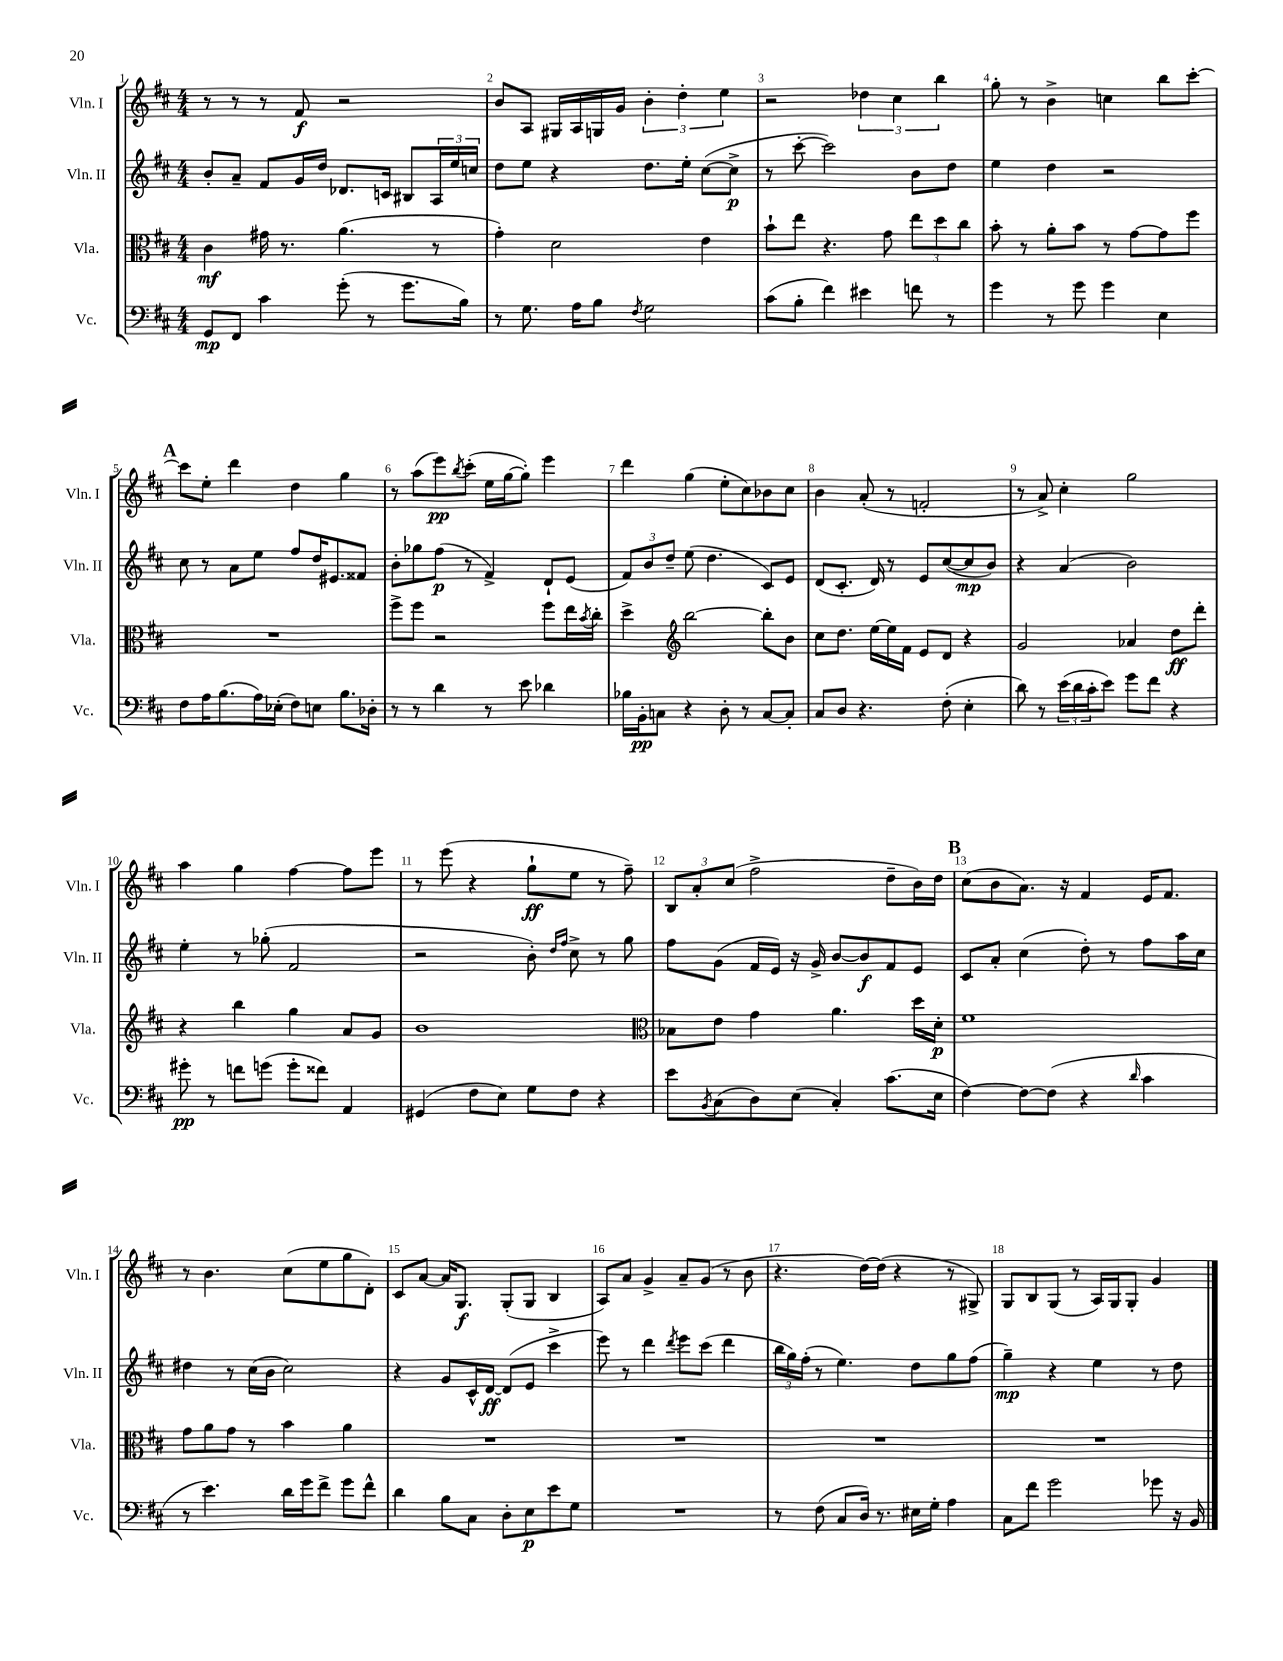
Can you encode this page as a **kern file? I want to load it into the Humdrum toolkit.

**kern	**dynam	**kern	**dynam	**kern	**dynam	**kern	**dynam
*part4	*part4	*part3	*part3	*part2	*part2	*part1	*part1
*staff4	*staff4	*staff3	*staff3	*staff2	*staff2	*staff1	*staff1
*I"Vc.	*	*I"Vla.	*	*I"Vln. II	*	*I"Vln. I	*
*I'Vc.	*	*I'Vla.	*	*I'Vln. II	*	*I'Vln. I	*
*clefF4	*	*clefC3	*	*clefG2	*	*clefG2	*
*k[f#c#]	*	*k[f#c#]	*	*k[f#c#]	*	*k[f#c#]	*
*M4/4	*	*M4/4	*	*M4/4	*	*M4/4	*
=1	=1	=1	=1	=1	=1	=1	=1
8GG/L	mp	4c#\	mf	8b'/L	.	8r	.
8FF#/J	.	.	.	8a~/J	.	8r	.
4c#\	.	16g#X\	.	8f#/L	.	8r	.
.	.	8.r	.	.	.	.	.
.	.	.	.	16g/L	.	8f#/	f
.	.	.	.	16dd/JJ	.	.	.
(8g'\	.	(4.a\	.	8.d-X/L	.	2r	.
8r	.	.	.	.	.	.	.
.	.	.	.	16cn/Jk	.	.	.
8.g\L	.	.	.	8B#X/L	.	.	.
.	.	8r	.	24A/L	.	.	.
.	.	.	.	24ee/	.	.	.
16B\Jk)	.	.	.	.	.	.	.
.	.	.	.	24ccn/JJ	.	.	.
=2	=2	=2	=2	=2	=2	=2	=2
8r	.	4g'\)	.	8dd\L	.	8b/L	.
8.G\	.	.	.	8ee\J	.	8A/J	.
.	.	2d\	.	4r	.	16G#X/LL	.
16A\KL	.	.	.	.	.	16A/	.
8B\J	.	.	.	.	.	16Gn/	.
.	.	.	.	.	.	16g/JJ	.
8qF#/	.	.	.	.	.	.	.
2G\	.	.	.	8.dd\L	.	6b'\	.
.	.	.	.	.	.	6dd'\	.
.	.	.	.	16ee'\Jk	.	.	.
.	.	4e\	.	([8cc#\L	.	.	.
.	.	.	.	.	.	6ee\	.
.	.	.	.	8cc#^\J]	p	.	.
=3	=3	=3	=3	=3	=3	=3	=3
(8c#\L	.	8b`\L	.	8r	.	2r	.
8B'\J	.	8ee\J	.	[8ccc#'\	.	.	.
4f#\)	.	4.r	.	2ccc#\])	.	.	.
4e#X\	.	.	.	.	.	6dd-X\	.
.	.	8g\	.	.	.	.	.
.	.	.	.	.	.	6cc#\	.
8fn\	.	12ee\L	.	8b\L	.	.	.
.	.	12dd\	.	.	.	6bb\	.
8r	.	.	.	8dd\J	.	.	.
.	.	12cc#\J	.	.	.	.	.
=4	=4	=4	=4	=4	=4	=4	=4
4g\	.	8b'\	.	4ee\	.	8gg'\	.
.	.	8r	.	.	.	8r	.
8r	.	8a'\L	.	4dd\	.	4b^\	.
8g\	.	8b\J	.	.	.	.	.
4g\	.	8r	.	2r	.	4ccn\	.
.	.	[8g\L	.	.	.	.	.
4E\	.	8g\]	.	.	.	8bb\L	.
.	.	8ff#\J	.	.	.	[8ccc#'\J	.
!!LO:LB:g=z
!!LO:REH:place=s1:t=A
=5	=5	=5	=5	=5	=5	=5	=5
8F#\L	.	1r	.	8cc#\	.	8ccc#\L]	.
16A\K	.	.	.	8r	.	8ee'\J	.
(8.B\	.	.	.	.	.	.	.
.	.	.	.	8a\L	.	4ddd\	.
16A\L)	.	.	.	8ee\J	.	.	.
(16E-X'\JJ	.	.	.	.	.	.	.
8F#\L)	.	.	.	8ff#/L	.	4dd\	.
8En\J	.	.	.	16dd/K	.	.	.
.	.	.	.	8.e#X/	.	.	.
8.B\L	.	.	.	.	.	4gg\	.
.	.	.	.	8f##X/J	.	.	.
16D-X'\Jk	.	.	.	.	.	.	.
=6	=6	=6	=6	=6	=6	=6	=6
8r	.	8ff#^\L	.	8b'\L	.	8r	.
8r	.	8ff#\J	.	8gg-X\	.	(8aa\L	.
4d\	.	2r	.	(8ff#\J	p	8eee\)	pp
.	.	.	.	.	.	8qbb/	.
.	.	.	.	8r	.	(8ccc#'\J	.
8r	.	.	.	4f#^/)	.	16ee\LL	.
.	.	.	.	.	.	[16gg\J	.
8e\	.	.	.	.	.	8gg'\J])	.
4d-X\	.	8ff#\L	.	8d`/L	.	4eee\	.
.	.	16ee\L	.	(8e/J	.	.	.
.	.	8qb/	.	.	.	.	.
.	.	16cc#'\JJ	.	.	.	.	.
=7	=7	=7	=7	=7	=7	=7	=7
16B-X\LL	.	4dd^\	.	12f#/L)	.	4ddd\	.
16BB'\J	pp	.	.	.	.	.	.
.	.	.	.	12b/	.	.	.
8Cn\J	.	.	.	.	.	.	.
.	.	.	.	12dd~/J	.	.	.
*	*	*clefG2	*	*	*	*	*
4r	.	[2bb\	.	(8ee\	.	(4gg\	.
.	.	.	.	4.dd\	.	.	.
8D'\	.	.	.	.	.	8ee'\L	.
8r	.	.	.	.	.	8cc#\)	.
[8C/L	.	8bb'\L]	.	8c#/L)	.	8b-X\	.
8C'/J]	.	8b\J	.	8e/J	.	8cc#\J	.
=8	=8	=8	=8	=8	=8	=8	=8
8C#/L	.	8cc#\L	.	(8d/L	.	4b\	.
8D/J	.	8.dd\J	.	8.c#'/J	.	.	.
4.r	.	.	.	.	.	(8a'/	.
.	.	[16ee\LL	.	16d/)	.	.	.
.	.	16ee\]	.	8r	.	8r	.
.	.	16f#\JJ	.	.	.	.	.
.	.	8e/L	.	8e/L	.	2fn'/	.
(8F#'\	.	8d/J	.	([8cc#/	.	.	.
4E'\	.	4r	.	8cc#/]	mp	.	.
.	.	.	.	8b/J)	.	.	.
=9	=9	=9	=9	=9	=9	=9	=9
8d\)	.	2g/	.	4r	.	8r	.
8r	.	.	.	.	.	8a^/)	.
(24e\LL	.	.	.	(4a/	.	4cc#'\	.
24d\	.	.	.	.	.	.	.
24c#'\J	.	.	.	.	.	.	.
8e\J)	.	.	.	.	.	.	.
8g\L	.	4a-X/	.	2b\)	.	2gg\	.
8f#\J	.	.	.	.	.	.	.
4r	.	8dd\L	ff	.	.	.	.
.	.	8ddd'\J	.	.	.	.	.
!!LO:LB:g=z
=10	=10	=10	=10	=10	=10	=10	=10
8g#X'\	pp	4r	.	4ee'\	.	4aa\	.
8r	.	.	.	.	.	.	.
8fn\L	.	4bb\	.	8r	.	4gg\	.
(8gn\J	.	.	.	(8gg-X'\	.	.	.
8g'\L	.	4gg\	.	2f#/	.	[4ff#\	.
8f##X\J)	.	.	.	.	.	.	.
4AA/	.	8a/L	.	.	.	8ff#\L]	.
.	.	8g/J	.	.	.	8eee\J	.
=11	=11	=11	=11	=11	=11	=11	=11
(4GG#X/	.	1b	.	2r	.	8r	.
.	.	.	.	.	.	(8eee\	.
8F#\L	.	.	.	.	.	4r	.
8E\J)	.	.	.	.	.	.	.
8G\L	.	.	.	8b'\)	.	8gg`\L	ff
.	.	.	.	16qqdd/LL	.	.	.
.	.	.	.	16qqff#/JJ	.	.	.
8F#\J	.	.	.	8cc#^\	.	8ee\J	.
4r	.	.	.	8r	.	8r	.
.	.	.	.	8gg\	.	8ff#~\)	.
=12	=12	=12	=12	=12	=12	=12	=12
*	*	*clefC3	*	*	*	*	*
8e\L	.	8B-X\L	.	8ff#\L	.	12B/L	.
.	.	.	.	.	.	12a'/	.
8qBB/	.	.	.	.	.	.	.
(8C#\	.	8e\J	.	(8g\J	.	.	.
.	.	.	.	.	.	(12cc#/J	.
8D\)	.	4g\	.	16f#/LL	.	2ff#^\	.
.	.	.	.	16e/JJ)	.	.	.
(8E\J	.	.	.	16r	.	.	.
.	.	.	.	16g^/	.	.	.
4C#'/)	.	4.a\	.	[8b/L	.	.	.
.	.	.	.	8b/]	f	.	.
(8.c#\L	.	.	.	8f#/	.	8dd~\L	.
.	.	16dd\LL	.	8e/J	.	16b\L)	.
16E\Jk	.	16d'\JJ	p	.	.	16dd\JJ	.
!!LO:REH:place=s1:t=B
=13	=13	=13	=13	=13	=13	=13	=13
[4F#\)	.	1f#	.	8c#/L	.	(8cc#\L	.
.	.	.	.	8a'/J	.	8b\	.
8F#\L_	.	.	.	(4cc#\	.	8.a\J)	.
(8F#\J]	.	.	.	.	.	.	.
.	.	.	.	.	.	16r	.
4r	.	.	.	8dd'\)	.	4f#/	.
.	.	.	.	8r	.	.	.
16qqd/	.	.	.	.	.	.	.
4c#\	.	.	.	8ff#\L	.	16e/KL	.
.	.	.	.	.	.	8.f#/J	.
.	.	.	.	16aa\L	.	.	.
.	.	.	.	16cc#\JJ	.	.	.
!!LO:LB:g=z
=14	=14	=14	=14	=14	=14	=14	=14
8r	.	8g\L	.	4dd#X\	.	8r	.
4.e\)	.	8a\	.	.	.	4.b\	.
.	.	8g\J	.	8r	.	.	.
.	.	8r	.	(16cc#\LL	.	.	.
.	.	.	.	16b\JJ	.	.	.
16d\LL	.	4b\	.	2cc#\)	.	(8cc#\L	.
16g\J	.	.	.	.	.	.	.
8f#^\J	.	.	.	.	.	8ee\	.
8g\L	.	4a\	.	.	.	8gg\	.
8f#^^\J	.	.	.	.	.	8d'\J)	.
=15	=15	=15	=15	=15	=15	=15	=15
4d\	.	1r	.	4r	.	8c#/L	.
.	.	.	.	.	.	[8a/J	.
8B\L	.	.	.	8g/L	.	16a/KL]	.
.	.	.	.	.	.	8.G/J	f
8C#\J	.	.	.	16c#^^/L	.	.	.
.	.	.	.	[16d/JJ	ff	.	.
8D'\L	.	.	.	(8d/L]	.	(8G'/L	.
8E\	p	.	.	8e/J	.	8G/J	.
8e\	.	.	.	4ccc#^\	.	4B/	.
8G\J	.	.	.	.	.	.	.
=16	=16	=16	=16	=16	=16	=16	=16
1r	.	1r	.	8eee\)	.	8A/L)	.
.	.	.	.	8r	.	8a/J	.
.	.	.	.	4ddd\	.	4g^/	.
.	.	.	.	8qddd/	.	.	.
.	.	.	.	8eee\L	.	8a~/L	.
.	.	.	.	(8ccc#\J	.	(8g/J	.
.	.	.	.	4ddd\	.	8r	.
.	.	.	.	.	.	8b\	.
=17	=17	=17	=17	=17	=17	=17	=17
8r	.	1r	.	24bb\LL	.	4.r	.
.	.	.	.	24gg\)	.	.	.
.	.	.	.	(24ff#'\JJ	.	.	.
(8F#\	.	.	.	8r	.	.	.
8C#/L	.	.	.	4.ee\)	.	.	.
16D/Jk)	.	.	.	.	.	[16dd\LL)	.
8.r	.	.	.	.	.	(16dd\JJ]	.
.	.	.	.	.	.	4r	.
16E#X\LL	.	.	.	8dd\L	.	.	.
16G'\JJ	.	.	.	.	.	.	.
4A\	.	.	.	8gg\	.	8r	.
.	.	.	.	(8ff#\J	.	8G#X^/)	.
=18	=18	=18	=18	=18	=18	=18	=18
8C#\L	.	1r	.	4gg~\)	mp	8G/L	.
8f#\J	.	.	.	.	.	8B/	.
2g\	.	.	.	4r	.	(8G/J	.
.	.	.	.	.	.	8r	.
.	.	.	.	4ee\	.	16A/LL)	.
.	.	.	.	.	.	16G/J	.
.	.	.	.	.	.	8G'/J	.
8g-X\	.	.	.	8r	.	4g/	.
16r	.	.	.	8dd\	.	.	.
16BB/	.	.	.	.	.	.	.
==	==	==	==	==	==	==	==
*-	*-	*-	*-	*-	*-	*-	*-
